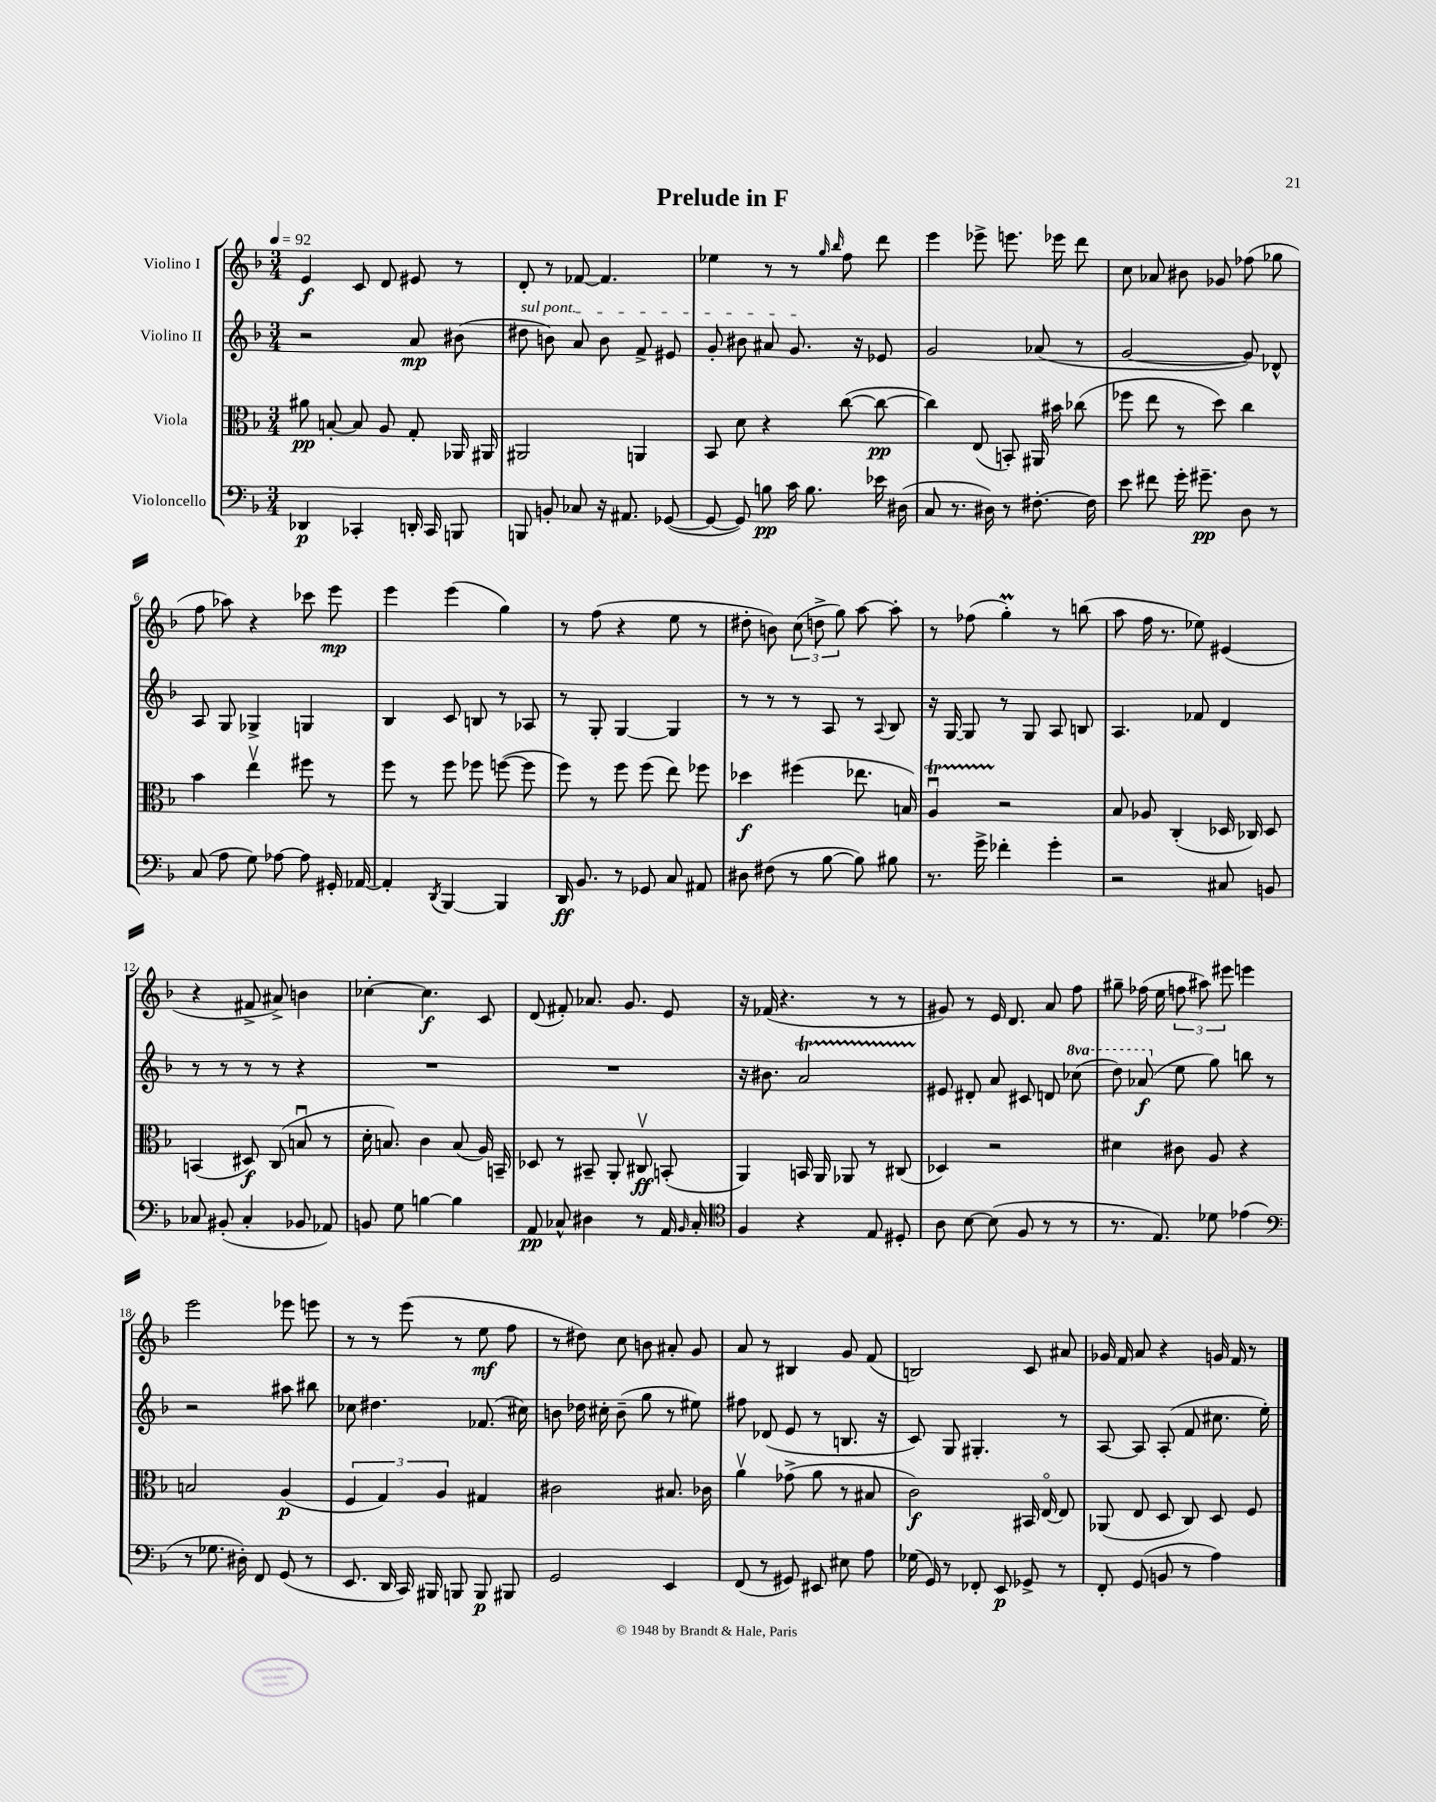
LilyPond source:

\header { title = "Prelude in F" }
<<
\new StaffGroup <<
\new Staff = "s0" \with { instrumentName = "Violino I" } {
    \clef treble \key f \major \numericTimeSignature \time 3/4 \tempo 4 = 92
    \autoBeamOff e'4\f c'8 d'8 eis'8 r8 |
    d'8-. r8 fes'8~ fes'4. |
    ees''4 r8 r8 \grace { g''16 bes''16 } f''8 d'''8 |
    e'''4 ees'''8-> e'''8. ees'''16 d'''8 |
    c''8 aes'8 bis'8 ges'8 fes''8( ges''8 |
    f''8 aes''8) r4 ces'''8 e'''8\mp |
    e'''4 e'''4( g''4) |
    r8 f''8( r4 e''8 r8 |
    dis''8-. b'8) \tuplet 3/2 { c''8( d''8-> g''8) } a''8~ a''8-. |
    r8 fes''8( g''4-.\prall) r8 b''8( |
    a''8 f''16 r8. ees''8) eis'4( |
    r4 fis'8-> ais'8->) b'4 |
    ces''4~-. ces''4.\f c'8 |
    d'8( fis'8-.) aes'8. g'8. e'8 |
    r16 fes'16( r4. r8 r8 |
    gis'8) r8 e'16 d'8. a'8 f''8 |
    gis''8-- fes''16( e''16 \tuplet 3/2 { f''8 ais''8) eis'''8 } e'''4 |
    e'''2 ees'''8 e'''8 |
    r8 r8 e'''8( r8 e''8\mf f''8 |
    r8 dis''8) c''8 b'8 ais'8-. g'8 |
    a'8 r8 bis4 g'8 f'8( |
    b2) c'8 ais'8 |
    ges'16 f'16 a'8 r4 g'16 f'16 r8 \bar "|." |
}
\new Staff = "s1" \with { instrumentName = "Violino II" } {
    \clef treble \key f \major \numericTimeSignature \time 3/4 \set Staff.ottavationMarkups = #ottavation-simple-ordinals
    \autoBeamOff r2 a'8\mp bis'8( |
    \once \override TextSpanner.bound-details.left.text = \markup { \italic "sul pont." } dis''8\startTextSpan b'8) a'8 b'8 f'8-> eis'8 |
    g'8-. bis'8 ais'8 g'8.\stopTextSpan r16 ees'8 |
    g'2 aes'8( r8 |
    g'2~ g'8) des'8-^ |
    a8 g8 ges4-> g4 |
    bes4 c'8 b8 r8 aes8 |
    r8 g8-. g4~ g4 |
    r8 r8 r8 a8 r8 \appoggiatura { a8 } bes8 |
    r16 g16~ g8 r8 g8 a8 b8 |
    a4. fes'8 d'4 |
    r8 r8 r8 r8 r4 |
    R2. |
    R2. |
    r16 bis'8. a'2\startTrillSpan |
    eis'8\stopTrillSpan dis'8-. a'8 cis'8 d'8 \ottava #1 ces'''8( |
    d'''8) aes''8\f( \ottava #0 e''8 g''8) b''8 r8 |
    r2 ais''8 bis''8 |
    ces''8 dis''4. fes'8.( cis''16) |
    b'8 des''16 cis''16-. b'8--( g''8 r8 eis''8) |
    fis''8 des'8( e'8 r8 b8. r16 |
    c'8) g8 gis4.-. r8 |
    a8~ a8 a8-.( f'8 cis''8. e''16-.) \bar "|." |
}
\new Staff = "s2" \with { instrumentName = "Viola" } {
    \clef alto \key f \major \numericTimeSignature \time 3/4
    \autoBeamOff ais'8\pp b8~-. b8 a8 g8-. aes,16 ais,16 |
    ais,2 a,4 |
    bes,8 d'8 r4 c''8~( c''8~\pp |
    c''4) e8( b,8-.) ais,16 bis'16 ces''8( |
    fes''8 e''8 r8 d''8) c''4 |
    bes'4 e''4\upbow fis''8 r8 |
    f''8 r8 f''8 fes''8 f''8~( f''8 |
    f''8) r8 f''8 f''8( e''8) fes''8 |
    des''4\f fis''4( ees''8. b16) |
    a4\downbow\startTrillSpan r2\stopTrillSpan |
    bes8 aes8 c4-.( des16 ces16) des8 |
    b,4( dis8\f) c8( b8\downbow r8 |
    d'16-. b8.) c'4 b8( a16) b,16-- |
    des8 r8 bis,8-- a,8-. cis8\upbow\ff b,8-.( |
    a,4) b,16 a,16 aes,8 r8 cis8( |
    des4) r2 |
    dis'4 cis'8 a8 r4 |
    b2 a4\p( |
    \tuplet 3/2 { f4 g4) a4 } gis4 |
    cis'2 bis8. ces'16 |
    a'4\upbow ges'8->( a'8 r8 bis8 |
    c'2\f) bis,16 e16~\flageolet e8 |
    aes,8( e8 d8 c8) d8 f8 \bar "|." |
}
\new Staff = "s3" \with { instrumentName = "Violoncello" } {
    \clef bass \key f \major \numericTimeSignature \time 3/4
    \autoBeamOff des,4\p ces,4-. d,16-. ces,16 b,,8 |
    b,,8 b,8-. ces8 r16 ais,8. ges,8~( |
    ges,8~ ges,8) b8\pp c'16 b8. ees'16 dis16( |
    c8 r8. dis16) r8 fis8.~-. fis16 |
    e'8 fis'8 g'16-. gis'8.--\pp d8 r8 |
    c8( a8 g8) aes8~ aes8 gis,16-. aes,16~ |
    aes,4-. \acciaccatura { d,8 } bes,,4~ bes,,4 |
    d,16\ff bes,8. r8 ges,8 c8 ais,8 |
    dis8 fis8( r8 bes8~ bes8) bis8 |
    r8. g'16-> fes'4-. g'4-. |
    r2 cis8 b,8 |
    ces8 bis,8-.( ces4-. bes,8 aes,8) |
    b,8 g8 b4~ b4 |
    a,8\pp ces8-^ dis4 r8 a,16 \grace { bes,16 } ces16-. |
    \clef tenor f4 r4 e8 dis8-. |
    a8 bes8~ bes8( f8 r8 r8 |
    r8. e8.) des'8 ees'4( |
    \clef bass r8 ges8. dis16-.) f,8 g,8( r8 |
    e,8. d,16 c,16) bis,,16 b,,8 b,,8\p bis,,8 |
    g,2 e,4 |
    f,8( r8 gis,8) eis,8 eis8 a8 |
    ges16( g,16) r8 fes,8-. e,8\p ges,8-> r8 |
    f,8-. g,8( b,8 r8 a4) \bar "|." |
}
>>
>>
